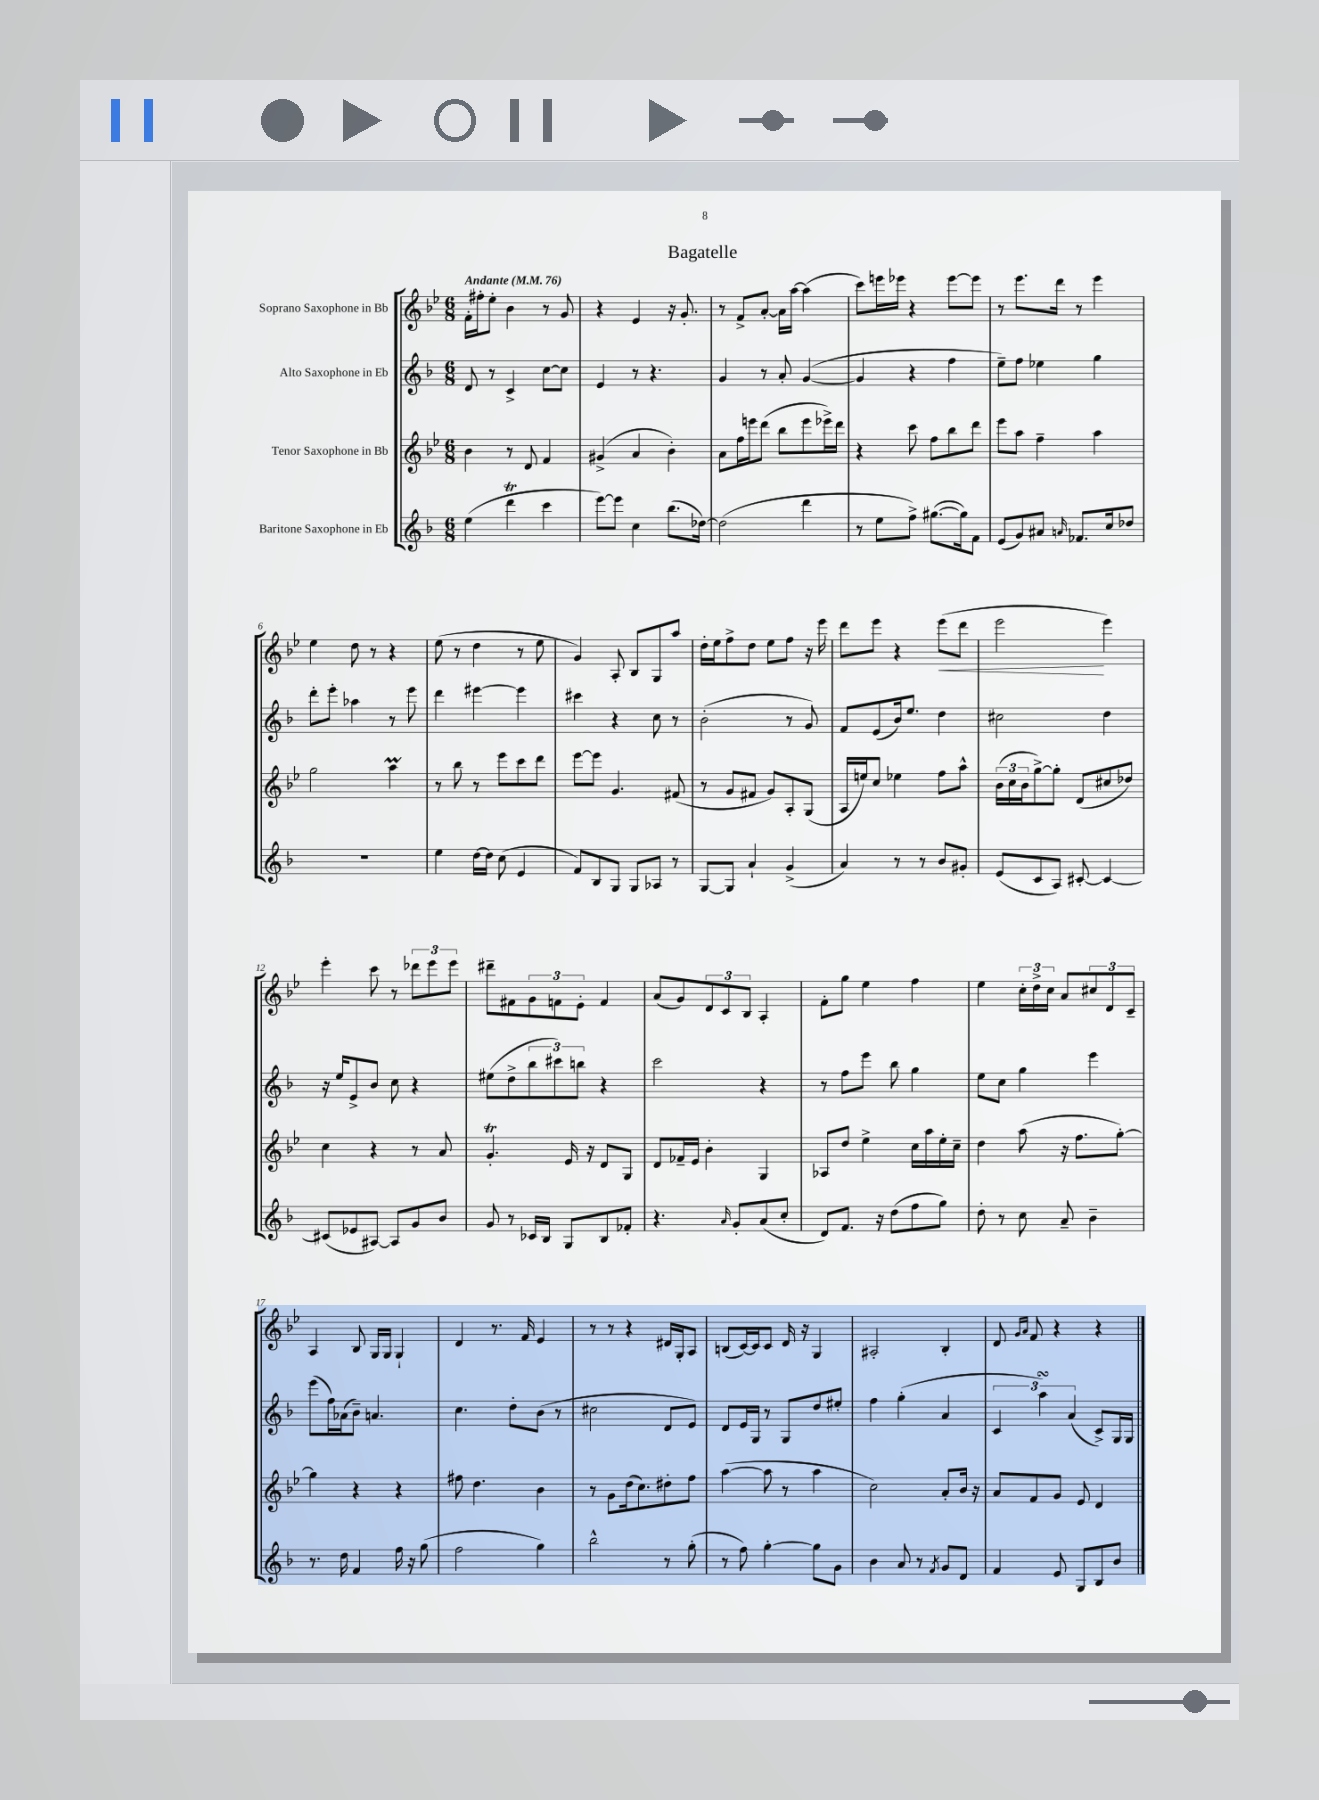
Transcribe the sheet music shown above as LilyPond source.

\header { title = "Bagatelle" }
<<
\new StaffGroup <<
\new Staff = "s0" \with { instrumentName = "Soprano Saxophone in Bb" } {
    \clef treble \key bes \major \numericTimeSignature \time 6/8 \tempo "Andante" 4 = 76
    f'16-. fis''16-. ees''8-. bes'4 r8 g'8 |
    r4 ees'4 r16 g'8.-. |
    r8 f'8-> a'8~-. a'16 a''16~ a''4( |
    c'''8) e'''16 ees'''16 r4 ees'''8~ ees'''8 |
    r8 ees'''8. d'''16 r8 ees'''4 |
    ees''4 d''8 r8 r4 |
    ees''8( r8 d''4 r8 ees''8 |
    g'4) a8-. bes8 g8 a''8 |
    d''16-. ees''16 f''8-> d''8 ees''8 f''8 r16 ees'''16 |
    d'''8 ees'''8 r4 ees'''8\<( d'''8 |
    ees'''2\! ees'''4) |
    ees'''4-. c'''8 r8 \tuplet 3/2 { des'''8 ees'''8 ees'''8 } |
    dis'''8-- fis'8 \tuplet 3/2 { g'8 f'8 ees'8-. } f'4 |
    a'8( g'8) \tuplet 3/2 { d'8 c'8 bes8 } a4-. |
    f'8-. g''8 ees''4 f''4 |
    ees''4 \tuplet 3/2 { c''16-. d''16-> c''16 } a'8 \tuplet 3/2 { cis''8 d'8 c'8-- } |
    a4 bes8 g16 g16 g4-! |
    d'4 r8. f'16 ees'4 |
    r8 r8 r4 dis'16 g16-. a8 |
    b8( c'16~) c'16 c'8 d'16 r16 g4 |
    ais2-. bes4-. |
    d'8 \grace { g'16 a'16 } f'8 r4 r4 \bar "|." |
}
\new Staff = "s1" \with { instrumentName = "Alto Saxophone in Eb" } {
    \clef treble \key f \major \numericTimeSignature \time 6/8
    d'8 r8 c'4-> c''8~ c''8 |
    e'4 r8 r4. |
    g'4 r8 a'8-. g'4~( |
    g'4 r4 f''4 |
    e''8--) f''8 ees''4 g''4 |
    d'''8-. e'''8-. aes''4 r8 e'''8 |
    d'''4 eis'''4~ eis'''4 |
    cis'''4 r4 c''8 r8 |
    bes'2-.( r8 g'8) |
    f'8 e'8( bes'16) e''8. d''4 |
    cis''2 d''4 |
    r16 e''16 e'8-> bes'8 c''8 r4 |
    eis''8( d''8-> \tuplet 3/2 { bes''8 cis'''8) b''8 } r4 |
    c'''2 r4 |
    r8 f''8 e'''8 bes''8 g''4 |
    e''8 c''8 g''4 e'''4 |
    e'''8( f''16) aes'16( bes'8--) a'4. |
    c''4. d''8-. bes'8( r8 |
    cis''2 d'8 e'8) |
    d'8 e'16 g16 r8 g8 d''8 eis''8-. |
    f''4 g''4-.( a'4 |
    \tuplet 3/2 { c'4 a''4\turn) a'4( } c'8->) g16 g16 \bar "|." |
}
\new Staff = "s2" \with { instrumentName = "Tenor Saxophone in Bb" } {
    \clef treble \key bes \major \numericTimeSignature \time 6/8
    bes'4 r8 d'8 f'4 |
    gis'4->( a'4 bes'4-.) |
    a'8 f''16 e'''16 d'''8( bes''8 e'''8 ees'''16->) d'''16 |
    r4 c'''8 f''8 bes''8 d'''8 |
    ees'''8 a''8 f''4-- a''4 |
    g''2 a''4\prall |
    r8 bes''8 r8 ees'''8 c'''8 d'''8 |
    ees'''8~ ees'''8 g'4. fis'8( |
    r8 g'8 fis'8 g'8) a8-. g8( |
    a16 e''16) c''8 ees''4 f''8 a''8-^ |
    \tuplet 3/2 { bes'16( c''16 bes'16 } g''8~->) g''8-. d'8( cis''8 des''8) |
    c''4 r4 r8 a'8 |
    g'4.-.\trill ees'16 r16 d'8 g8 |
    d'8 fes'16-- ees'16 bes'4-. g4 |
    aes8 d''8 ees''4-> c''16 a''16 ees''16-. c''16-- |
    d''4 a''8( r16 f''8. g''8~-.) |
    g''4 r4 r4 |
    fis''8 d''4. bes'4 |
    r8 g'8 d''16( c''8.) dis''8-. f''8 |
    a''4~( a''8 r8 a''4 |
    c''2) a'8-. bes'16 r16 |
    a'8 f'8 g'8 ees'8 d'4 \bar "|." |
}
\new Staff = "s3" \with { instrumentName = "Baritone Saxophone in Eb" } {
    \clef treble \key f \major \numericTimeSignature \time 6/8
    e''4( d'''4\trill c'''4 |
    e'''8~) e'''8 c''4 bes''8.( des''16~) |
    des''2( d'''4 |
    r8 e''8 f''8->) gis''8.~( gis''16) f'8 |
    e'8( g'8) ais'8 \grace { a'16 } fes'8. c''16 des''8 |
    R2. |
    e''4 d''16~ d''16 c''8( e'4 |
    f'8) bes8 g8 g8 aes8 r8 |
    g8~ g8 a'4-! g'4->( |
    a'4) r8 r8 bes'8 gis'8-. |
    e'8( c'8 a8) cis'8~-. cis'4~ |
    cis'8( ees'8 ais8~) ais8 g'8 bes'8 |
    g'8 r8 ces'16 bes16 g8 bes8 fes'8-. |
    r4. \grace { a'16 } g'8-. a'8( c''8-. |
    d'8) f'8. r16 d''8( f''8 g''8) |
    d''8-. r8 c''8 a'8-- bes'4-- |
    r8. d''16 f'4 f''16 r16 g''8( |
    f''2 g''4) |
    bes''2-^ r8 g''8-.( |
    r8 f''8) g''4~-. g''8 g'8 |
    bes'4 a'8 r8 \acciaccatura { f'8 } g'8 d'8 |
    f'4 e'8 g8 bes8 bes'8 \bar "|." |
}
>>
>>
